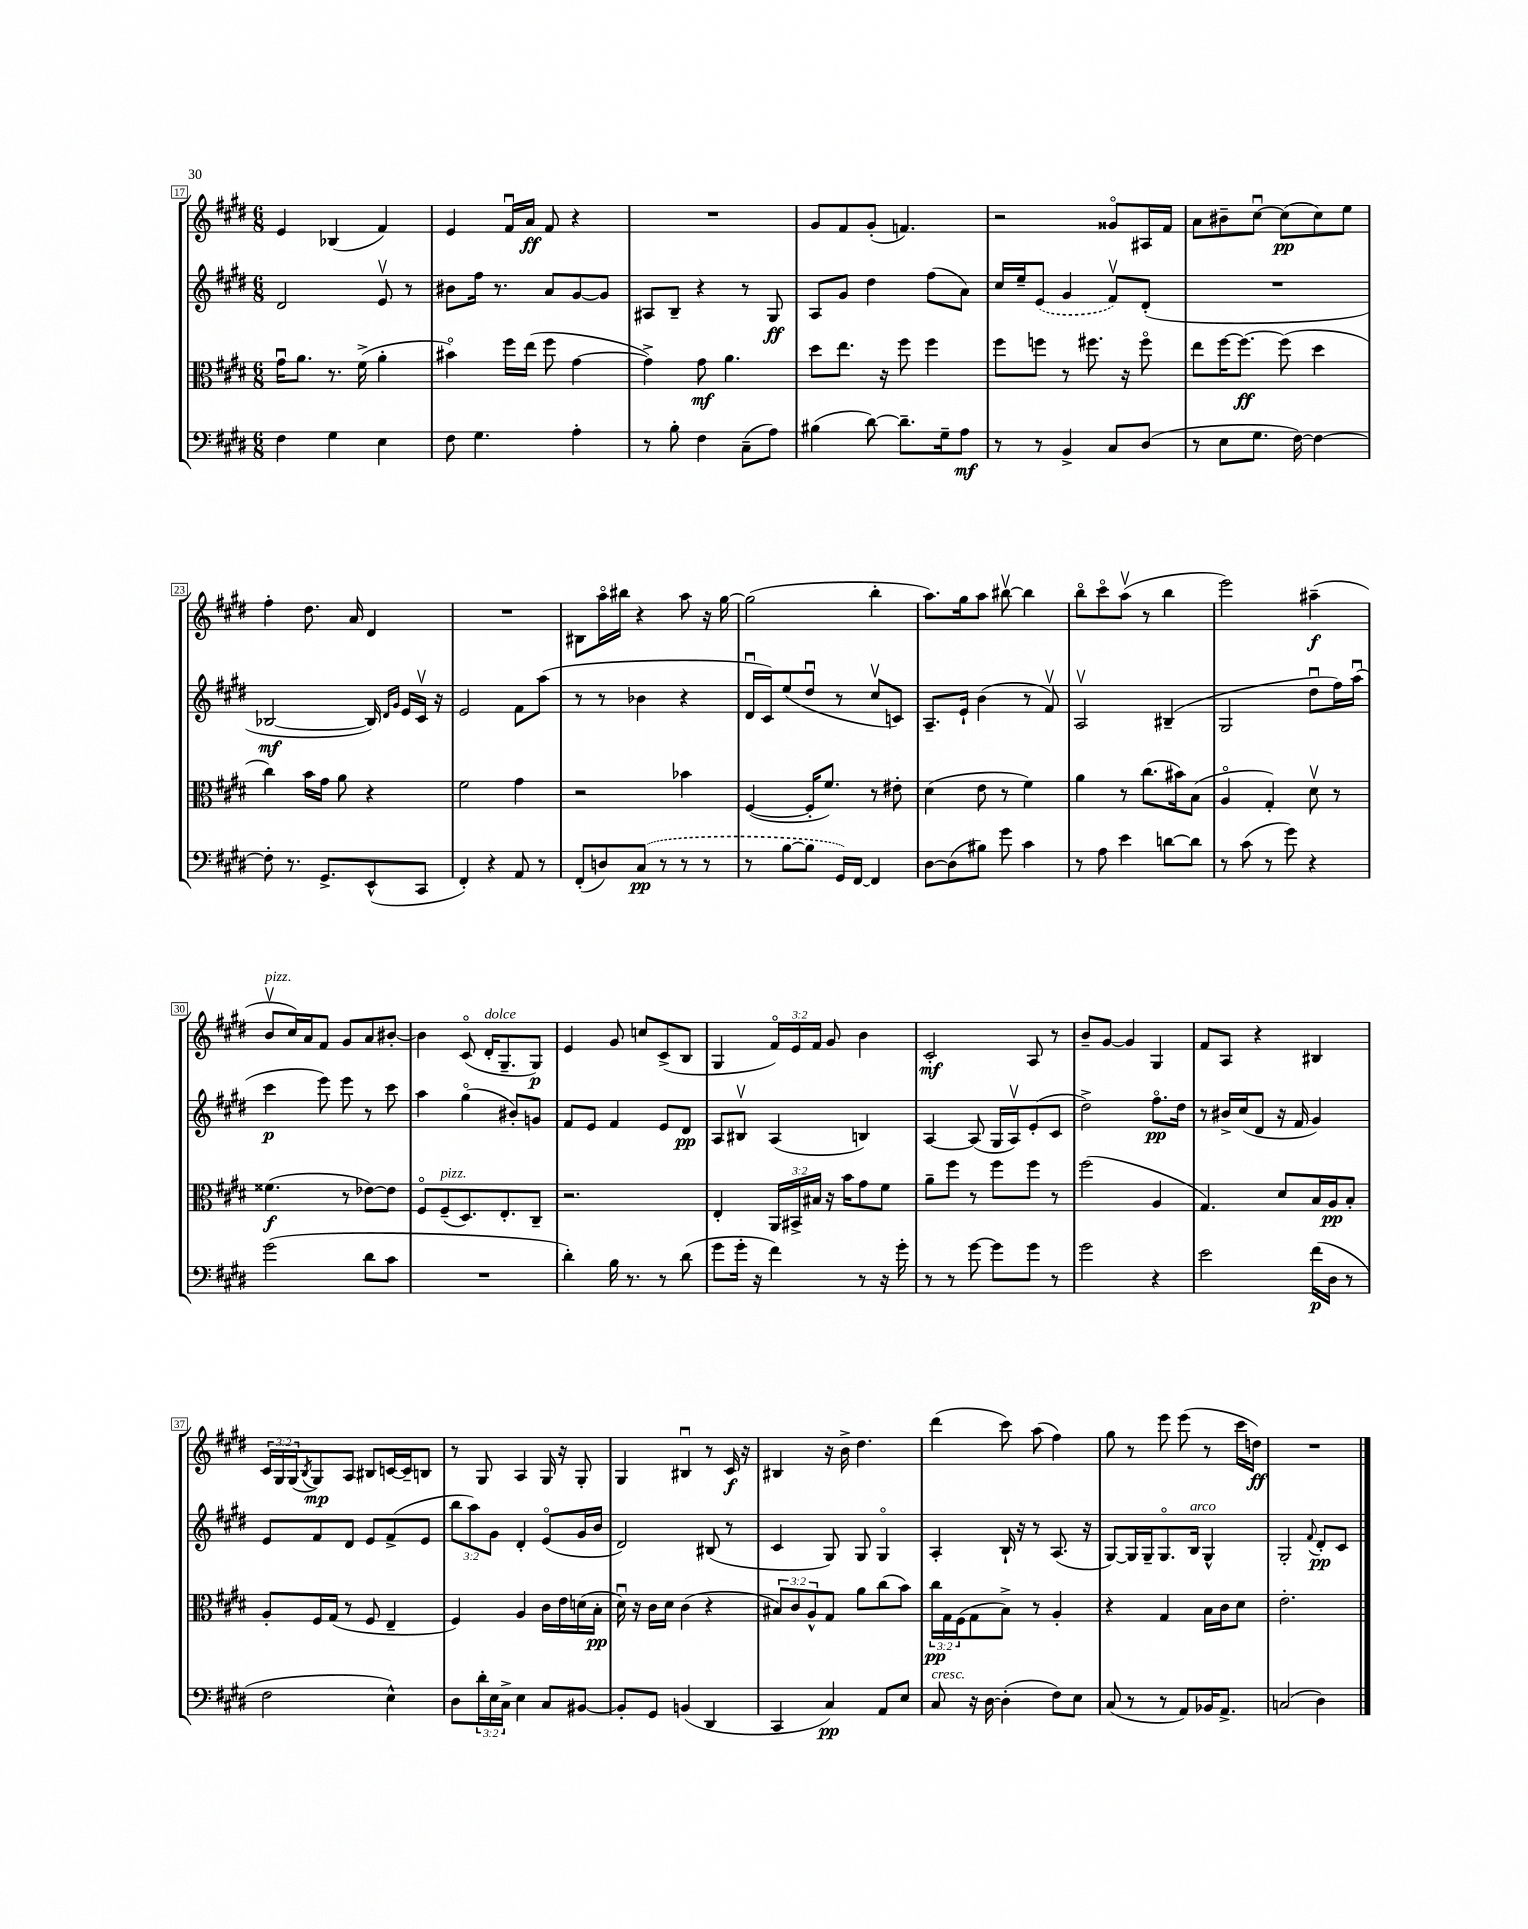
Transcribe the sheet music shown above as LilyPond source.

<<
\new StaffGroup <<
\new Staff = "s0" {
    \clef treble \key e \major \numericTimeSignature \time 6/8 \override Staff.TupletNumber.text = #tuplet-number::calc-fraction-text
    e'4 bes4( fis'4) |
    e'4 fis'16\downbow a'16\ff fis'8 r4 |
    R2. |
    gis'8 fis'8 gis'8-.( f'4.) |
    r2 gisis'8\flageolet ais16 fis'16 |
    a'8 bis'8-- cis''8~\downbow cis''8\pp( cis''8) e''8 |
    fis''4-. dis''8. a'16 dis'4 |
    R2. |
    bis8 a''16\flageolet bis''16 r4 a''8 r16 gis''16~ |
    gis''2( b''4-. |
    a''8.) gis''16 a''8 bis''8~\upbow bis''4 |
    b''8\flageolet cis'''8\flageolet a''8\upbow( r8 b''4 |
    e'''2) ais''4--\f( |
    b'8\upbow^\markup { \italic "pizz." } cis''16) a'16 fis'8 gis'8 a'8 bis'8~-. |
    bis'4 cis'8\flageolet( dis'16-.^\markup { \italic "dolce" } gis8.-- gis8\p) |
    e'4 gis'8 c''8 cis'8->( b8 |
    gis4 \tuplet 3/2 { fis'16\flageolet) e'16 fis'16 } gis'8 b'4 |
    cis'2-.\mf a8 r8 |
    b'8-- gis'8~ gis'4 gis4 |
    fis'8 a8 r4 bis4 |
    \tuplet 3/2 { cis'16 gis16 gis16( } \acciaccatura { b8 } gis8\mp) a8 bis8 c'16~ c'16-- b8 |
    r8 gis8 a4 gis16 r16 gis8-. |
    gis4 bis4\downbow r8 cis'16\f r16 |
    bis4 r16 b'16-> dis''4. |
    dis'''4( cis'''8) a''8( fis''4) |
    gis''8 r8 e'''8 e'''8( r8 cis'''16 d''16\ff) |
    R2. \bar "|." |
}
\new Staff = "s1" {
    \clef treble \key e \major \numericTimeSignature \time 6/8 \override Staff.TupletNumber.text = #tuplet-number::calc-fraction-text
    dis'2 e'8\upbow r8 |
    bis'8 fis''16 r8. a'8 gis'8~ gis'8 |
    ais8 b8-- r4 r8 gis8\ff |
    a8 gis'8 dis''4 fis''8( a'8) |
    cis''16 e''16-- \once \slurDashed e'8( gis'4 fis'8\upbow) dis'8-.( |
    R2. |
    bes2~\mf bes16) \grace { dis'16 gis'16 } e'16 cis'16\upbow r16 |
    e'2 fis'8 a''8( |
    r8 r8 bes'4 r4 |
    dis'16\downbow cis'16) e''8( dis''8\downbow r8 cis''8\upbow c'8) |
    a8.-- e'16-! b'4( r8 fis'8\upbow) |
    a2\upbow bis4--( |
    gis2 dis''8\downbow fis''16) a''16\downbow( |
    cis'''4\p e'''8) e'''8 r8 cis'''8 |
    a''4 gis''4\flageolet( bis'8-.) g'8 |
    fis'8 e'8 fis'4 e'8 dis'8\pp |
    a8 bis8\upbow a4( b4) |
    a4~ a8( gis16 a16\upbow) e'8-.( cis'8 |
    dis''2->) fis''8.\flageolet\pp dis''16 |
    r8 bis'16-> cis''16( dis'8 r16 fis'16 gis'4) |
    e'8 fis'8 dis'8 e'8 fis'8->( e'8 |
    \tuplet 3/2 { b''8 a''8) gis'8 } dis'4-. e'8\flageolet( gis'16 b'16 |
    dis'2) bis8( r8 |
    cis'4 gis8) gis8 gis4\flageolet |
    a4-. b16-! r16 r8 a8.( r16 |
    gis8~) gis16 gis16-- gis8.\flageolet b16^\markup { \italic "arco" } gis4-^ |
    gis2-. \appoggiatura { fis'8 } dis'8-.\pp cis'8 \bar "|." |
}
\new Staff = "s2" {
    \clef alto \key e \major \numericTimeSignature \time 6/8 \override Staff.TupletNumber.text = #tuplet-number::calc-fraction-text
    gis'16\downbow a'8. r8. fis'16->( a'4-. |
    bis'4\flageolet) fis''16 e''16( fis''8 gis'4~ |
    gis'4->) gis'8\mf a'4. |
    dis''8 e''8. r16 fis''8 fis''4 |
    fis''8 f''8 r8 fis''8. r16 fis''8\flageolet |
    e''8 fis''16~ fis''8.~\ff fis''8( dis''4 |
    cis''4) b'16 gis'16 a'8 r4 |
    fis'2 gis'4 |
    r2 bes'4 |
    fis4~( fis16-. fis'8.) r8 eis'8-. |
    dis'4( e'8 r8 fis'4) |
    a'4 r8 cis''8.( bis'16) b8( |
    a4\flageolet gis4-.) dis'8\upbow r8 |
    fisis'4.\f( r8 ees'8~) ees'8 |
    fis8\flageolet fis8--^\markup { \italic "pizz." }( dis8.) e8.-. cis8-- |
    r2. |
    e4-. \tuplet 3/2 { a,16 bis,16-> bis16 } r16 b'16 gis'8 fis'8 |
    a'8-- fis''8 r8 fis''8 fis''8 r8 |
    fis''2( a4 |
    gis4.) dis'8 b16 a16\pp b8-. |
    a8-. fis16 gis16( r8 fis8 e4-- |
    fis4) a4 cis'16 e'16 d'16( b16-.\pp |
    dis'16\downbow) r16 cis'16 dis'16 cis'4( r4 |
    \tuplet 3/2 { bis8) cis'8 a8-^ } gis8 a'8 cis''8( b'8) |
    \tuplet 3/2 { cis''16\pp gis16 fis16( } gis8 b8->) r8 a4-. |
    r4 gis4 b16 cis'16 dis'8 |
    e'2.-. \bar "|." |
}
\new Staff = "s3" {
    \clef bass \key e \major \numericTimeSignature \time 6/8 \override Staff.TupletNumber.text = #tuplet-number::calc-fraction-text
    fis4 gis4 e4 |
    fis8 gis4. a4-. |
    r8 b8-. fis4 cis8--( a8) |
    bis4( dis'8~) dis'8.-- gis16-- a8\mf |
    r8 r8 b,4-> cis8 dis8( |
    r8 e8 gis8. fis16~) fis4~ |
    fis8-. r8. gis,8.-> e,8-^( cis,8 |
    fis,4-.) r4 a,8 r8 |
    fis,8-.( d8) \once \slurDashed cis8\pp( r8 r8 r8 |
    r8 b8~ b8 gis,16) fis,16~ fis,4 |
    dis8~ dis8( bis8) gis'8 cis'4 |
    r8 a8 e'4 d'8~ d'8 |
    r8 cis'8( r8 gis'8) r4 |
    gis'2( dis'8 cis'8 |
    R2. |
    dis'4-.) b16 r8. r8 dis'8( |
    gis'8 gis'16-. r16 fis'4) r8 r16 gis'16-. |
    r8 r8 gis'8~ gis'8 gis'8 r8 |
    gis'2 r4 |
    e'2 fis'16\p( dis16 r8 |
    fis2 e4-^) |
    dis8 \tuplet 3/2 { dis'16-. e16 cis16-> } e4 cis8 bis,8~ |
    bis,8-. gis,8 b,4( dis,4 |
    cis,4 cis4\pp) a,8 e8 |
    cis8^\markup { \italic "cresc." } r16 dis16~ dis4-.( fis8) e8 |
    cis8( r8 r8 a,8) bes,16 a,8.-> |
    c2( dis4) \bar "|." |
}
>>
>>
\layout { \context { \Score currentBarNumber = #17 \override BarNumber.stencil = #(make-stencil-boxer 0.1 0.3 ly:text-interface::print) } }
